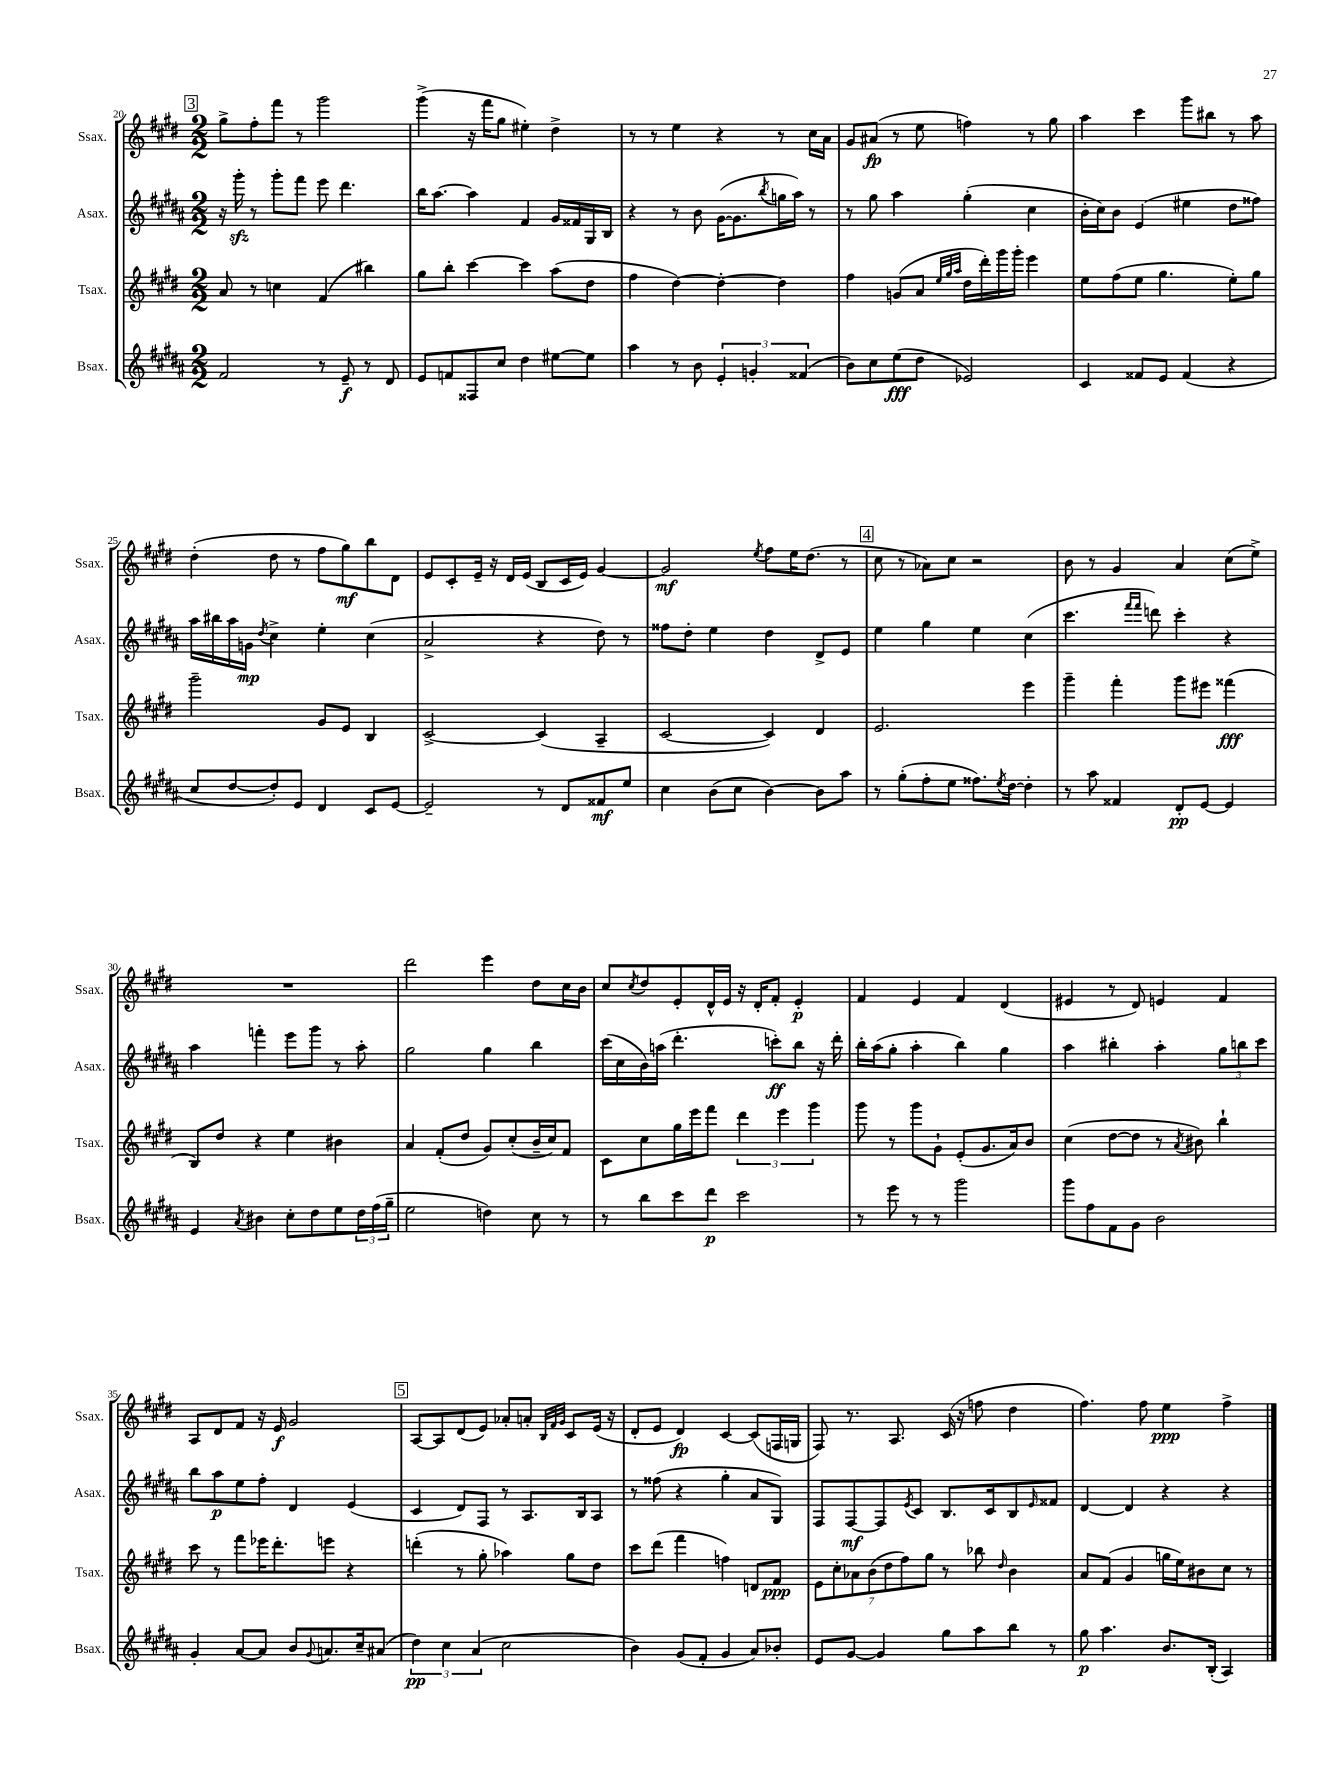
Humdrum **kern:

**kern	**dynam	**kern	**dynam	**kern	**dynam	**kern	**dynam
*part4	*part4	*part3	*part3	*part2	*part2	*part1	*part1
*staff4	*staff4	*staff3	*staff3	*staff2	*staff2	*staff1	*staff1
*I"Bsax.	*	*I"Tsax.	*	*I"Asax.	*	*I"Ssax.	*
*I'Bsax.	*	*I'Tsax.	*	*I'Asax.	*	*I'Ssax.	*
*clefG2	*	*clefG2	*	*clefG2	*	*clefG2	*
*k[f#c#g#d#a#]	*	*k[f#c#g#d#]	*	*k[f#c#g#d#a#]	*	*k[f#c#g#d#]	*
*M2/2	*	*M2/2	*	*M2/2	*	*M2/2	*
!!LO:REH:place=s1:t=3
=20	=20	=20	=20	=20	=20	=20	=20
2f#/	.	8a/	.	16r	.	8gg#^\L	.
.	.	.	.	16ggg#zz'\	.	.	.
.	.	8r	.	8r	.	8ff#'\	.
.	.	4ccn\	.	8ggg#'\L	.	8fff#\J	.
.	.	.	.	8fff#\J	.	8r	.
8r	.	(4f#/	.	8eee\	.	2ggg#\	.
8e~/	f	.	.	4.ddd#\	.	.	.
8r	.	4bb#X\)	.	.	.	.	.
8d#/	.	.	.	.	.	.	.
=21	=21	=21	=21	=21	=21	=21	=21
8e/L	.	8gg#\L	.	16bb\KL	.	(4ggg#^\	.
.	.	.	.	[8.aa#\J	.	.	.
8fn/	.	8bb'\J	.	.	.	.	.
8F##X/	.	[4ccc#\	.	4aa#\]	.	16r	.
.	.	.	.	.	.	16fff#\KL	.
8cc#/J	.	.	.	.	.	8gg#\J	.
4dd#\	.	4ccc#\]	.	4f#/	.	4ee#X'\)	.
[8ee#X\L	.	(8aa\L	.	16g#/LL	.	4dd#^\	.
.	.	.	.	16f##X/	.	.	.
8ee#\J]	.	8dd#\J	.	16G#/	.	.	.
.	.	.	.	16B/JJ	.	.	.
=22	=22	=22	=22	=22	=22	=22	=22
4aa#\	.	4ff#\	.	4r	.	8r	.
.	.	.	.	.	.	8r	.
8r	.	[4dd#\)	.	8r	.	4ee\	.
8b\	.	.	.	8b\	.	.	.
6e'/	.	4dd#'\_	.	([16g#\KL	.	4r	.
.	.	.	.	8.g#\]	.	.	.
6gn'/	.	.	.	.	.	.	.
.	.	.	.	8qbb/	.	.	.
.	.	4dd#\]	.	16ggn\L	.	8r	.
.	.	.	.	16aa#\JJ)	.	.	.
(6f##X/	.	.	.	.	.	.	.
.	.	.	.	8r	.	16cc#\LL	.
.	.	.	.	.	.	16a\JJ	.
=23	=23	=23	=23	=23	=23	=23	=23
8b\L)	.	4ff#\	.	8r	.	8g#/L	.
8cc#\	.	.	.	8gg#\	.	(8a#X/J	fp
(8ee\	fff	(8gn/L	.	4aa#\	.	8r	.
8dd#\J	.	8a/J	.	.	.	8ee\	.
.	.	32qqee/LLL	.	.	.	.	.
.	.	32qqgg#/	.	.	.	.	.
.	.	32qqaa/JJJ	.	.	.	.	.
2e-X/)	.	16dd#\LL	.	(4gg#'\	.	4ffn\)	.
.	.	16ddd#'\)	.	.	.	.	.
.	.	16ggg#\	.	.	.	.	.
.	.	16ggg#'\JJ	.	.	.	.	.
.	.	4eee\	.	4cc#\	.	8r	.
.	.	.	.	.	.	8gg#\	.
=24	=24	=24	=24	=24	=24	=24	=24
4c#/	.	8ee\L	.	16b'\LL	.	4aa\	.
.	.	.	.	16cc#\J)	.	.	.
.	.	(8ff#\	.	8b\J	.	.	.
8f##X/L	.	8ee\J	.	(4e/	.	4ccc#\	.
8e/J	.	4.gg#\	.	.	.	.	.
(4f##/	.	.	.	4ee#X\	.	8ggg#\L	.
.	.	.	.	.	.	8bb#X\J	.
4r	.	8ee'\L)	.	8dd#\L	.	8r	.
.	.	8gg#\J	.	8ff##X\J)	.	8aa\	.
!!LO:LB:g=z
=25	=25	=25	=25	=25	=25	=25	=25
8cc#/L	.	2ggg#~\	.	16aa#\LL	.	(4dd#'\	.
.	.	.	.	16bb#X\	.	.	.
[8dd#/	.	.	.	16aa#\	.	.	.
.	.	.	.	16gn\JJ	mp	.	.
.	.	.	.	8qdd#/	.	.	.
8dd#'/])	.	.	.	4cc#^\	.	8dd#\	.
8e/J	.	.	.	.	.	8r	.
4d#/	.	8g#/L	.	4ee'\	.	8ff#\L	.
.	.	8e/J	.	.	.	8gg#\)	mf
8c#/L	.	4B/	.	(4cc#\	.	8bb\	.
[8e/J	.	.	.	.	.	8d#\J	.
=26	=26	=26	=26	=26	=26	=26	=26
2e~/]	.	[2c#^/	.	2a#^/	.	8e/L	.
.	.	.	.	.	.	8c#'/	.
.	.	.	.	.	.	16e~/Jk	.
.	.	.	.	.	.	16r	.
.	.	.	.	.	.	16d#/LL	.
.	.	.	.	.	.	(16e/JJ	.
8r	.	(4c#/]	.	4r	.	8B/L	.
8d#/L	.	.	.	.	.	16c#/L	.
.	.	.	.	.	.	16e/JJ)	.
8f##X/	mf	4A~/	.	8dd#\)	.	[4g#/	.
8ee/J	.	.	.	8r	.	.	.
=27	=27	=27	=27	=27	=27	=27	=27
4cc#\	.	[2c#/	.	8ff##X\L	.	2g#/]	mf
.	.	.	.	8dd#'\J	.	.	.
(8b\L	.	.	.	4ee\	.	.	.
8cc#\J	.	.	.	.	.	.	.
.	.	.	.	.	.	8qee/	.
[4b\)	.	4c#/])	.	4dd#\	.	8ff#\L	.
.	.	.	.	.	.	16ee\K	.
.	.	.	.	.	.	(8.dd#\J	.
8b\L]	.	4d#/	.	8d#^/L	.	.	.
8aa#\J	.	.	.	8e/J	.	8r	.
!!LO:REH:place=s1:t=4
=28	=28	=28	=28	=28	=28	=28	=28
8r	.	2.e/	.	4ee\	.	8cc#\	.
(8gg#'\L	.	.	.	.	.	8r	.
8ff#'\	.	.	.	4gg#\	.	8a-X\L)	.
8ee\J	.	.	.	.	.	8cc#\J	.
8.ff##X\L)	.	.	.	4ee\	.	2r	.
8qee/	.	.	.	.	.	.	.
[16dd#\Jk	.	.	.	.	.	.	.
4dd#'\]	.	4eee\	.	(4cc#\	.	.	.
=29	=29	=29	=29	=29	=29	=29	=29
8r	.	4ggg#~\	.	4.ccc#\	.	8b\	.
8aa#\	.	.	.	.	.	8r	.
4f##X/	.	4fff#'\	.	.	.	4g#/	.
.	.	.	.	16qqfff#/LL	.	.	.
.	.	.	.	16qqfff#/JJ	.	.	.
.	.	.	.	8dddn\)	.	.	.
8d#'/L	pp	8ggg#\L	.	4ccc#'\	.	4a/	.
[8e/J	.	8eee#X\J	.	.	.	.	.
4e/]	.	(4fff##X\	fff	4r	.	(8cc#\L	.
.	.	.	.	.	.	8ee^\J)	.
!!LO:LB:g=z
=30	=30	=30	=30	=30	=30	=30	=30
4e/	.	8B/L)	.	4aa#\	.	1r	.
.	.	8dd#/J	.	.	.	.	.
8qa#/	.	.	.	.	.	.	.
4b#X\	.	4r	.	4fffn'\	.	.	.
8cc#'\L	.	4ee\	.	8eee\L	.	.	.
8dd#\	.	.	.	8ggg#\J	.	.	.
8ee\	.	4b#X\	.	8r	.	.	.
24dd#\L	.	.	.	8aa#'\	.	.	.
(24ff#\	.	.	.	.	.	.	.
24gg#~\JJ	.	.	.	.	.	.	.
=31	=31	=31	=31	=31	=31	=31	=31
2ee\	.	4a/	.	2gg#\	.	2ddd#\	.
.	.	(8f#'/L	.	.	.	.	.
.	.	8dd#/J	.	.	.	.	.
4ddn\)	.	8g#/L)	.	4gg#\	.	4eee\	.
.	.	(8cc#'/	.	.	.	.	.
8cc#\	.	16b~/L	.	4bb\	.	8dd#\L	.
.	.	16cc#/J)	.	.	.	.	.
8r	.	8f#/J	.	.	.	16cc#\L	.
.	.	.	.	.	.	16b\JJ	.
=32	=32	=32	=32	=32	=32	=32	=32
8r	.	8c#\L	.	(16ccc#\LL	.	8cc#/L	.
.	.	.	.	16cc#\	.	.	.
.	.	.	.	.	.	8qcc#/	.
8bb\L	.	8cc#\	.	16b\)	.	8dd#/	.
.	.	.	.	(16aan\JJ	.	.	.
8ccc#\	.	16gg#\L	.	4.ddd#'\	.	8e'/	.
.	.	16eee\J	.	.	.	.	.
8ddd#\J	p	8fff#\J	.	.	.	16d#^^/L	.
.	.	.	.	.	.	16e/JJ	.
2ccc#\	.	6ddd#\	.	.	.	16r	.
.	.	.	.	.	.	16d#'/KL	.
.	.	.	.	8cccn'\L)	ff	8f#'/J	.
.	.	6eee\	.	.	.	.	.
.	.	.	.	8bb\J	.	4e'/	p
.	.	6ggg#\	.	.	.	.	.
.	.	.	.	16r	.	.	.
.	.	.	.	16ddd#'\	.	.	.
=33	=33	=33	=33	=33	=33	=33	=33
8r	.	8ggg#\	.	16bb'\LL	.	4f#/	.
.	.	.	.	(16aa#\J	.	.	.
8eee\	.	8r	.	8gg#'\J	.	.	.
8r	.	8ggg#\L	.	4aa#'\	.	4e/	.
8r	.	8g#`\J	.	.	.	.	.
2ggg#\	.	(8e'/L	.	4bb\)	.	4f#/	.
.	.	8.g#/	.	.	.	.	.
.	.	.	.	4gg#\	.	(4d#/	.
.	.	16a/k)	.	.	.	.	.
.	.	8b/J	.	.	.	.	.
=34	=34	=34	=34	=34	=34	=34	=34
8ggg#\L	.	(4cc#\	.	4aa#\	.	4e#X/	.
8ff#\	.	.	.	.	.	.	.
8f#\	.	[8dd#\L	.	4bb#X'\	.	8r	.
8g#\J	.	8dd#\J]	.	.	.	8d#/)	.
2b\	.	8r	.	4aa#'\	.	4en/	.
.	.	8qa/	.	.	.	.	.
.	.	8b#X\)	.	.	.	.	.
.	.	4bb`\	.	12gg#\L	.	4f#/	.
.	.	.	.	12bbn\	.	.	.
.	.	.	.	12ccc#\J	.	.	.
!!LO:LB:g=z
=35	=35	=35	=35	=35	=35	=35	=35
4g#'/	.	8ccc#\	.	8bb\L	.	8A/L	.
.	.	8r	.	8aa#\	p	8d#/	.
[8a#/L	.	8fff#\L	.	8ee\	.	8f#/J	.
8a#/J]	.	16eee-X\K	.	8ff#'\J	.	16r	.
.	.	8.ddd#'\	.	.	.	16e/	f
8b/L	.	.	.	4d#/	.	2g#/	.
8qqg#/	.	.	.	.	.	.	.
8.an/	.	8eeen\J	.	.	.	.	.
.	.	4r	.	(4e/	.	.	.
16cc#~/k	.	.	.	.	.	.	.
(8a#X/J	.	.	.	.	.	.	.
!!LO:REH:place=s1:t=5
=36	=36	=36	=36	=36	=36	=36	=36
6dd#\)	pp	(4dddn'\	.	4c#/	.	[8A/L	.
.	.	.	.	.	.	8A/]	.
6cc#\	.	.	.	.	.	.	.
.	.	8r	.	8d#/L)	.	(8d#/	.
(6a#/	.	.	.	.	.	.	.
.	.	8gg#'\	.	8F#/J	.	8e/J)	.
2cc#\	.	4aa-X\)	.	8r	.	8a-X'/L	.
.	.	.	.	8.A#/L	.	8an'/J	.
.	.	.	.	.	.	32qqB/LLL	.
.	.	.	.	.	.	32qqf#/	.
.	.	.	.	.	.	32qqg#/JJJ	.
.	.	8gg#\L	.	.	.	8c#/L	.
.	.	.	.	16B/k	.	.	.
.	.	8dd#\J	.	8A#/J	.	(16e/Jk	.
.	.	.	.	.	.	16r	.
=37	=37	=37	=37	=37	=37	=37	=37
4b\)	.	8ccc#\L	.	8r	.	8d#'/L	.
.	.	(8ddd#\J	.	(8ff##X\	.	8e/J	.
(8g#/L	.	4fff#\	.	4r	.	4d#/)	fp
8f#'/J	.	.	.	.	.	.	.
4g#/	.	4ffn\)	.	4gg#'\	.	[4c#/	.
8a#/L)	.	8dn/L	.	8a#/L	.	(8c#/L]	.
8b-X'/J	.	8f#/J	ppp	8G#/J)	.	16Fn/L	.
.	.	.	.	.	.	16Gn/JJ	.
=38	=38	=38	=38	=38	=38	=38	=38
8e/L	.	14e\L	.	8F#/L	.	8F#/)	.
.	.	14cc#'\	.	.	.	.	.
[8g#/J	.	.	.	[8F#/	mf	8.r	.
.	.	14a-X\	.	.	.	.	.
.	.	(14b\	.	.	.	.	.
4g#/]	.	.	.	8F#/]	.	.	.
.	.	14dd#\	.	.	.	.	.
.	.	.	.	.	.	8.A/	.
.	.	14ff#\)	.	.	.	.	.
.	.	.	.	8qe/	.	.	.
.	.	.	.	8c#/J	.	.	.
.	.	14gg#\J	.	.	.	.	.
8gg#\L	.	8r	.	8.B/L	.	(16c#/	.
.	.	.	.	.	.	16r	.
8aa#\	.	8bb-X\	.	.	.	8ffn\	.
.	.	.	.	16c#/k	.	.	.
.	.	16qqdd#/	.	.	.	.	.
8bb\J	.	4b\	.	8B/	.	4dd#\	.
.	.	.	.	16qqe/	.	.	.
8r	.	.	.	8f##X/J	.	.	.
=39	=39	=39	=39	=39	=39	=39	=39
8gg#\	p	8a/L	.	[4d#/	.	4.ff#\)	.
4.aa#\	.	(8f#/J	.	.	.	.	.
.	.	4g#/	.	4d#/]	.	.	.
.	.	.	.	.	.	8ff#\	.
8.b/L	.	16ggn\LL	.	4r	.	4ee\	ppp
.	.	16ee\J)	.	.	.	.	.
.	.	8b#X\	.	.	.	.	.
(16B'/Jk	.	.	.	.	.	.	.
4A#/)	.	8cc#\J	.	4r	.	4ff#^\	.
.	.	8r	.	.	.	.	.
==	==	==	==	==	==	==	==
*-	*-	*-	*-	*-	*-	*-	*-
